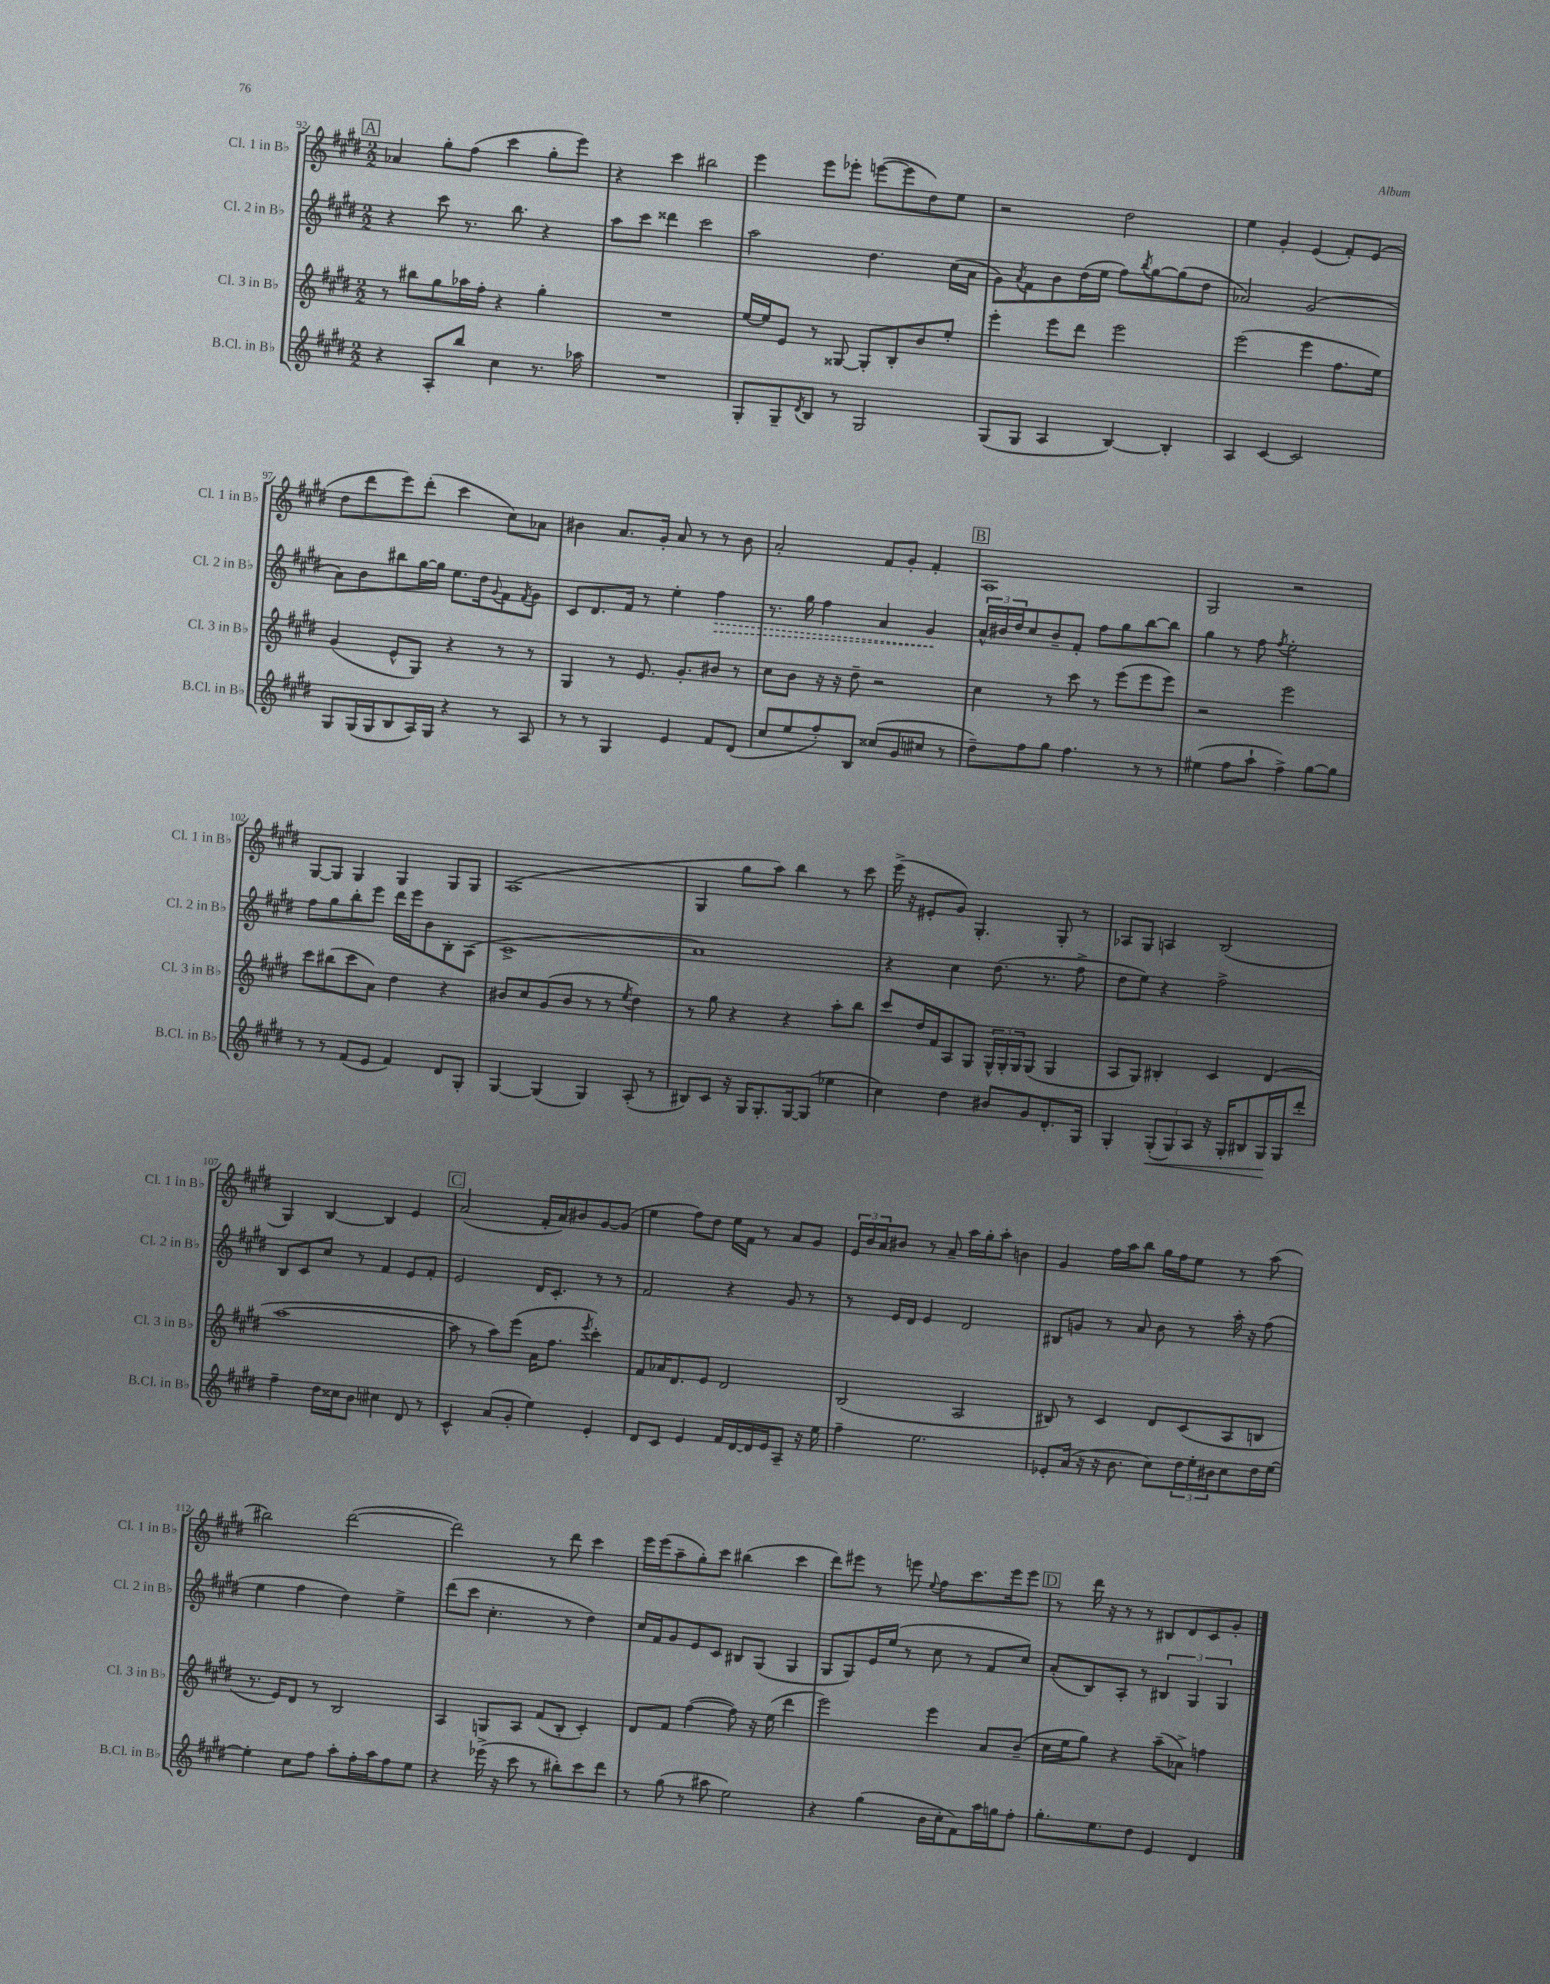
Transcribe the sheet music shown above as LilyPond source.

<<
\new StaffGroup <<
\new Staff = "s0" \with { instrumentName = "Cl. 1 in Bb" shortInstrumentName = "Cl. 1 in Bb" } {
    \clef treble \key e \major \numericTimeSignature \time 2/2
    \mark \markup { \box "A" } aes'4 gis''8-. fis''8( cis'''4 gis''8-. e'''8) |
    r4 cis'''4 bis''2 |
    e'''4 e'''8 ees'''8-. e'''8~( e'''8 dis''8) e''8 |
    r2 dis''2 |
    e''4 gis'4-. e'4( fis'8-.) e'8( |
    dis''8 dis'''8 e'''8) dis'''8-.( cis'''4 cis''8) aes'8 |
    bis'4 a'8. gis'16-. a'8 r8 r8 bis'8 |
    a'2-. fis'8 gis'8-. fis'4-. |
    \mark \markup { \box "B" } a1 |
    gis2 r2 |
    gis8~ gis8 gis4 gis4 gis8 gis8 |
    a1( |
    gis4 gis''8 a''8) b''4 r8 cis'''8 |
    e'''16->( r16 eis'8-. gis'8) gis4.-. gis8-. r8 |
    aes8 gis8 a4 b2( |
    gis4) b4~ b4 e'4 |
    \mark \markup { \box "C" } a'2( fis'16-. a'16) bis'8 gis'8~ gis'8( |
    e''4 fis''8) dis''8 e''16 fis'16 r8 a'8 gis'8 |
    \tuplet 3/2 { e'16 b'16 a'16 } bis'8 r8 a'8-- a''16 gis''16-. a''8-. b'4 |
    gis'4 fis''16 a''16 b''8 gis''16 fis''16 e''8 r8 a''8( |
    bis''2) dis'''2~( |
    dis'''2) r8 dis'''8 cis'''4 |
    e'''16 e'''16( a''8-- gis''8-.) cis'''8 bis''4( cis'''4 |
    dis'''8) eis'''8 r8 e'''8 \appoggiatura { e''8 } fis''8 cis'''8. e'''16 e'''8 |
    \mark \markup { \box "D" } r8 dis'''16 r16 r8 r8 bis8 dis'8 cis'8 gis'8-. \bar "|." |
}
\new Staff = "s1" \with { instrumentName = "Cl. 2 in Bb" shortInstrumentName = "Cl. 2 in Bb" } {
    \clef treble \key e \major \numericTimeSignature \time 2/2
    \mark \markup { \box "A" } r4 cis'''8 r8. b''8. r4 |
    a''8 cis'''8 disis'''4 cis'''2 |
    a''2 dis''4. cis''16( a'16 |
    gis'8) \acciaccatura { a'8 } fis'8 b'8 dis''16( e''16 fis''8) \acciaccatura { b''8 } gis''8~ gis''8( dis''8 |
    aes'2) gis'2( |
    a'8) b'8 bis''8 gis''16~ gis''16 e''8. dis''16 \appoggiatura { gis'8 } fis'8 \acciaccatura { fis'8 } gis'8 |
    cis'8 dis'8. fis'16 r8 e''4-. \once \override Hairpin.style = #'dashed-line fis''4\> |
    r8. gis''16 fis''4 a'4 gis'4\! |
    \mark \markup { \box "B" } \tuplet 3/2 { a'16-^ bis'16 dis''16 } cis''8 bis'8-- fis'8-. fis''8 gis''8 b''8~ b''8 |
    gis''4 r8 fis''8 \acciaccatura { fis''8 } e''2-. |
    fis''8 gis''8 b''8-. e'''8 dis'''16 e'''16 b'8 b8-. a8( |
    cis'1-> |
    a'1) |
    r4 cis''4 dis''8.( r8. fis''8-> |
    dis''8 e''8) r4 fis''2-> |
    b8 cis'8 cis''8 r8 fis'4 e'8 fis'8-. |
    \mark \markup { \box "C" } e'2 dis'16 cis'8.-. r8 r8 |
    fis'2 r4 gis'8 r8 |
    r8 e'16 dis'16 e'4 dis'2 |
    bis8 g'8 r8 a'8 b'8 r8 a''16-. r16 fis''8( |
    e''4 fis''4 dis''4) e''4-> |
    dis'''8( cis'''8 cis''4.-. r8 dis''4) |
    cis''16 fis'16 gis'8 e'8 cis'8 bis8 gis8( gis4 |
    gis8 gis8) e'16 e''16( r8 cis''8 r8 fis'8 cis''8) |
    \mark \markup { \box "D" } a'8-.( b8) a8-. r8 \tuplet 3/2 { bis4 gis4 gis4 } \bar "|." |
}
\new Staff = "s2" \with { instrumentName = "Cl. 3 in Bb" shortInstrumentName = "Cl. 3 in Bb" } {
    \clef treble \key e \major \numericTimeSignature \time 2/2
    \mark \markup { \box "A" } r8 bis''8 gis''8 aes''16 fis''16-. r4 gis''4-. |
    R1 |
    e''16~ e''16 e'8 r8 gisis8~ gisis8-. b8-. b'8 e''8-. |
    e'''4-. e'''8 dis'''8 e'''2 |
    e'''2( e'''4 fis''8. e''16) |
    gis'4( e'8-^ gis8) r4 r8 r8 |
    gis4 r8 e'8. gis'8.-. bis'8 r8 |
    cis''8 b'8 r16 r16 dis''8-- r2 |
    \mark \markup { \box "B" } cis''4 r8 cis'''8 r8 e'''8( e'''8 e'''8) |
    r2 e'''2 |
    cis'''8 bis''8( cis'''8 a'8) dis''4 r4 |
    bis'8 cis''8 gis'8( bis'8 r8 r8 \acciaccatura { e''8 } dis''4) |
    r8 gis''8 r4 r4 a''8-. b''8 |
    cis'''8 dis''16 fis'16 a8 gis8 \tuplet 3/2 { gis16-^ gis16-. gis16 } gis8( gis4 |
    a8 gis8) bis4-. cis'4 dis'4( |
    a''1~ |
    \mark \markup { \box "C" } a''8 r8 a''8) e'''8( a'16 fis''8. \acciaccatura { e'''8 } cis'''4-.) |
    fis'8 aes'16 dis'8. e'8 dis'2 |
    b2( a2 |
    bis8) r8 cis'4 dis'8 cis'8( a8 b8 |
    r8. e'16) dis'8 r8 b2 |
    a4 g8 a8 fis'8( b8-. cis'4-.) |
    dis'8 fis'8 fis''4~( fis''8) r16 e''16( dis'''4 |
    e'''2) e'''4 a'8 b'8--( |
    \mark \markup { \box "D" } cis''16 e''16 gis''8) r4 a''8--( aes'8->) f''4 \bar "|." |
}
\new Staff = "s3" \with { instrumentName = "B.Cl. in Bb" shortInstrumentName = "B.Cl. in Bb" } {
    \clef treble \key e \major \numericTimeSignature \time 2/2
    \mark \markup { \box "A" } r4 a8-. b''8 cis''4 r8. aes''16 |
    R1 |
    gis8-. gis8-- \acciaccatura { dis'8 } b8 r8 gis2 |
    gis8( gis8 a4 b4~) b4-. |
    a4 cis'4~ cis'2 |
    gis8 gis16( gis16 b8 a16) gis16 r4 r8 a8 |
    r8 r8 gis4 e'4 fis'8 dis'8( |
    cis''8 e''8 fis''8-.) b8 cisis''8( gis'8 cis''8 r8 |
    \mark \markup { \box "B" } dis''8--) fis''8 gis''8 fis''4. r8 r8 |
    eis''4( fis''8 a''8-! fis''4->) gis''8~ gis''8 |
    r8 r8 fis'8( e'8 fis'4) dis'8 gis8-. |
    gis4~ gis4( gis4) a8-.( r8 |
    bis8) cis'8 r16 gis16 gis8.-. gis16~ gis8( ees''4 |
    cis''4) dis''4 bis'8 gis'8 dis'8.-. gis16 |
    gis4-. \tuplet 3/2 { gis8-.\<( gis8) a8 } r16 gis16-. bis8 gis16\! gis16 dis'''8-. |
    fis''4-- dis''16 cisis''16 b'8 cis''4 dis'8 r8 |
    \mark \markup { \box "C" } cis'4-^ a'8( gis'8-. e''4) e'4-. |
    dis'8 cis'8 e'4 fis'16 dis'16~ dis'16 e'16 a8-- r16 e''16 |
    fis''4-- e''2. |
    ees'8-. a'16( r16 r16 b'8. cis''8) \tuplet 3/2 { dis''16 e''16-. bis'16 } cis''8 dis''16 e''16~ |
    e''4-. cis''8 fis''8 a''8-. fis''16-. a''16 fis''8 e''8 |
    r4 ees'''16->( r16 cis'''8 r8 bis''8-.) cis'''8 dis'''8 |
    r8 gis''8( r8 ais''8 e''2) |
    r4 gis''4( b'16 cis''16-. fis'8) a''16 g''16 fis''8-. |
    \mark \markup { \box "D" } gis''8.-. e''8. dis''8 e'4 dis'4 \bar "|." |
}
>>
>>
\layout { \context { \Score currentBarNumber = #92 } }
